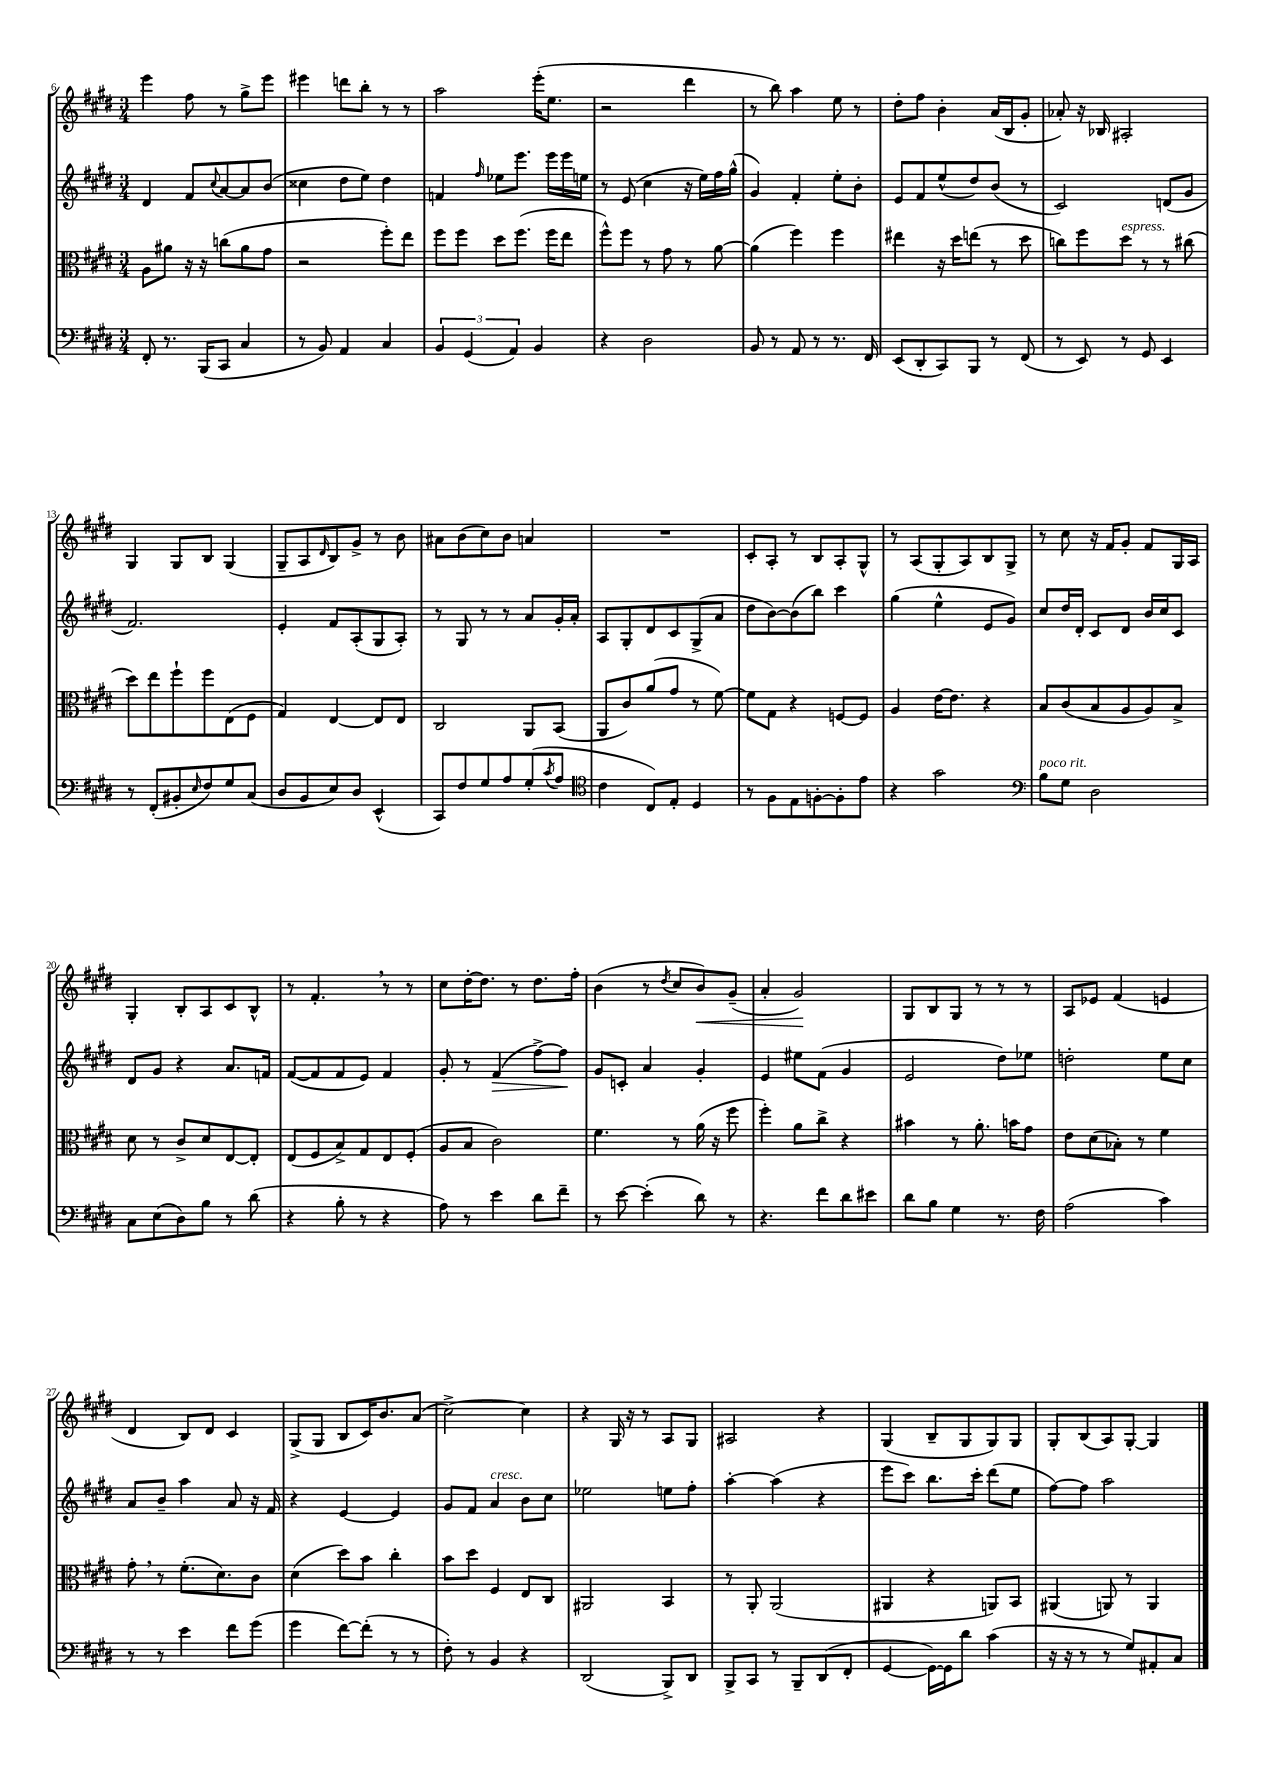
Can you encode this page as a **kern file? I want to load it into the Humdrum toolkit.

**kern	**kern	**kern	**kern
*staff4	*staff3	*staff2	*staff1
*clefF4	*clefC3	*clefG2	*clefG2
*k[f#c#g#d#]	*k[f#c#g#d#]	*k[f#c#g#d#]	*k[f#c#g#d#]
*M3/4	*M3/4	*M3/4	*M3/4
8FF#'/	8A\L	4d#/	4eee\
8.r	8a#\J	.	.
.	16r	8f#/L	8ff#\
(16BBB/LK	16r	.	.
.	.	8qqcc#/	.
8CC#/J	(8cc\L	[8a/	8r
4C#/	8a#\	8a/]	8gg#^\L
.	8g#\J	(8b/J	8eee\J
=	=	=	=
8r	2r	4cc##\	4eee#\
8BB/)	.	.	.
4AA/	.	8dd#\L	8ddd\L
.	.	8ee\J)	8bb'\J
4C#/	8ff#'\L)	4dd#\	8r
.	8ee\J	.	8r
=	=	=	=
6BB/	8ff#\L	4f/	2aa\
.	8ff#\J	.	.
(6GG#/	.	.	.
.	.	16qqff#/	.
.	8dd#\L	8ee-\L	.
6AA/)	.	.	.
.	(8.ff#\J	8.eee\J	.
4BB/	.	.	(16eee'\LK
.	16ff#\LK	16eee\LL	8.ee\J
.	8ee\J	16eee\	.
.	.	16ee\JJ	.
=	=	=	=
4r	8ff#^^\L)	8r	2r
.	8ff#\J	(8e/	.
2D#\	8r	4cc#\	.
.	8g#\	.	.
.	8r	16r	4ddd#\
.	.	16ee\LL)	.
.	[8a\	16ff#\	.
.	.	(16gg#^^\JJ	.
=	=	=	=
8BB/	(4a\]	4g#/)	8r
8r	.	.	8bb\)
8AA/	4ff#\)	4f#'/	4aa\
8r	.	.	.
8.r	4ff#\	8ee'\L	8ee\
.	.	8b'\J	8r
16FF#/	.	.	.
=	=	=	=
(8EE/L	4ee#\	8e/L	8dd#'\L
8DD#'/	.	8f#/	8ff#\J
8CC#/)	16r	(8ee^^/	4b'\
.	16dd#\LK	.	.
8BBB/J	(8ee\J	8dd#/)	.
8r	8r	(8b/J	(16a/LL
.	.	.	16B/J
(8FF#/	8dd#\	8r	8g#'/J
=	=	=	=
8r	8cc\L)	2c#/)	8a-'/)
8EE/)	8ff#\	.	16r
.	.	.	16B-/
8r	8dd#\J	.	2A#'/
8GG#/	8r	.	.
4EE/	8r	(8d/L	.
.	(8cc#\	8g#/J	.
=	=	=	=
8r	8dd#\L)	2.f#/)	4G#/
(8FF#'/L	8ee\	.	.
8BB#'/	8ff#`\	.	8G#/L
16qqE/	.	.	.
8F#/)	8ff#\	.	8B/J
8G#/	(8E\	.	(4G#/
(8C#/J	8F#\J	.	.
=	=	=	=
8D#/L	4G#/)	4e'/	8G#~/L
8BB/	.	.	8A/
.	.	.	16qqd#/
8E/)	[4E/	8f#/L	8B/)
8D#/J	.	(8A'/	8g#^/J
(4EE^^/	8E/]L	8G#/	8r
.	8E/J	8A'/J)	8b\
=	=	=	=
8CC#/L)	2C#/	8r	8a#\L
8F#/	.	8G#/	(8b\
8G#/	.	8r	8cc#\)
8A/	.	8r	8b\J
(8G#'/	8AA/L	8a/L	4a/
8qc#/	.	.	.
8A/J	(8BB/J	16g#'/L	.
.	.	16a'/JJ	.
=	=	=	=
*clefC4	*	*	*
4c#\	8AA/L	8A/L	2.r
.	8c#/)	8G#'/	.
8C#/L)	(8a/	8d#/	.
8E'/J	8g#/J	8c#/	.
4D#/	8r	(8G#^/	.
.	[8f#\)	8a/J	.
=	=	=	=
8r	8f#\]L	8dd#\L	8c#'/L
8F#\L	8G#\J	[8b\)	8A'/J
8E\	4r	(8b\]	8r
[8F'\	.	8bb\J)	8B/L
8F'\]	[8F/L	4ccc#\	8A'/
8e\J	8F/]J	.	8G#^^/J
=	=	=	=
4r	4A/	(4gg#\	8r
.	.	.	(8A/L
2g#\	[16e\LK	4ee^^\	8G#'/
.	8.e\]J	.	.
.	.	.	8A/)
.	4r	8e/L	8B/
.	.	8g#/J)	8G#^/J
=	=	=	=
*clefF4	*	*	*
8B\L	8B/L	8cc#/L	8r
8G#\J	(8c#/	16dd#/L	8cc#\
.	.	16d#'/JJ	.
2D#\	8B/	8c#/L	16r
.	.	.	16f#/LK
.	8A/	8d#/J	8g#'/J
.	8A/)	16b/LL	8f#/L
.	.	16cc#/J	.
.	8B^/J	8c#/J	16G#/L
.	.	.	16A/JJ
=	=	=	=
8C#\L	8d#\	8d#/L	4G#'/
(8E\	8r	8g#/J	.
8D#\)	8c#^/L	4r	8B'/L
8B\J	8d#/	.	8A/
8r	[8E/	8.a/L	8c#/
(8d#\	8E'/]J	.	8B^^/J
.	.	16f/Jk	.
=	=	=	=
4r	(8E/L	([8f#/L	8r
.	8F#/	8f#/]	4.f#'/
8B'\	8B^/)	8f#/	.
8r	8G#/	8e/J)	.
4r	8E/	4f#/	8r
.	(8F#'/J	.	8r
=	=	=	=
8A\)	8A/L	8g#'/	8cc#\L
8r	8B/J	8r	[16dd#'\K
.	.	.	8.dd#\]J
4e\	2c#\)	(4f#/	.
.	.	.	8r
8d#\L	.	[8ff#^\L)	8.dd#\L
8f#~\J	.	8ff#\]J	.
.	.	.	16ff#'\Jk
=	=	=	=
8r	4.f#\	8g#/L	(4b\
[8e\	.	8c'/J	.
(4e'\]	.	4a/	8r
.	.	.	8qdd#/
.	8r	.	8cc#/L
8d#\)	(16a\	4g#'/	8b/)
.	16r	.	.
8r	8ff#\	.	(8g#~/J
=	=	=	=
4.r	4ff#'\)	4e/	4a'/
.	8a\L	8ee#\L	2g#/)
8f#\L	8cc#^\J	(8f#\J	.
8d#\	4r	4g#/	.
8e#\J	.	.	.
=	=	=	=
8d#\L	4b#\	2e/	8G#/L
8B\J	.	.	8B/
4G#\	8r	.	8G#/J
.	8.a'\	.	8r
8.r	.	8dd#\L)	8r
.	16b\LK	.	.
.	8g#\J	8ee-\J	8r
16F#\	.	.	.
=	=	=	=
(2A\	8e\L	2dd'\	8A/L
.	(8d#\	.	8e-/J
.	8B-'\J)	.	(4f#/
.	8r	.	.
4c#\)	4f#\	8ee\L	4e/
.	.	8cc#\J	.
=	=	=	=
8r	8g#'\	8a/L	4d#/
8r	8r	8b~/J	.
4e\	(8.f#'\L	4aa\	8B/L)
.	.	.	8d#/J
.	8.d#\)	.	.
8f#\L	.	8a/	4c#/
(8g#\J	8c#\J	16r	.
.	.	16f#/	.
=	=	=	=
4g#\	(4d#\	4r	(8G#^/L
.	.	.	8G#/J
[8f#\L)	8dd#\L)	[4e/	8B/L
(8f#'\]J	8b\J	.	16c#/K)
.	.	.	8.b/
8r	4cc#'\	4e/]	.
8r	.	.	(8a/J
=	=	=	=
8F#'\)	8b\L	8g#/L	[2cc#^\)
8r	8dd#\J	8f#/J	.
4BB/	4F#/	4a/	.
4r	8E/L	8b\L	4cc#\]
.	8C#/J	8cc#\J	.
=	=	=	=
(2DD#/	2AA#/	2ee-\	4r
.	.	.	16G#/
.	.	.	16r
.	.	.	8r
8BBB^/L)	4BB/	8ee\L	8A/L
8DD#/J	.	8ff#'\J	8G#/J
=	=	=	=
8BBB^/L	8r	[4aa'\	2A#/
8CC#/J	8AA'/	.	.
8r	(2AA/	(4aa\]	.
8BBB~/L	.	.	.
(8DD#/	.	4r	4r
8FF#'/J	.	.	.
=	=	=	=
[4GG#/	4AA#/	8eee\L	(4G#/
.	.	8ccc#\J)	.
16GG#\_LL)	4r	8.bb\L	8B~/L
16GG#\]J	.	.	.
8d#\J	.	.	8G#/
.	.	16ccc#'\Jk	.
(4c#\	8AA/L)	(8ddd#\L	8G#/)
.	8BB/J	8ee\J	8G#/J
=	=	=	=
16r	(4AA#/	[8ff#\L)	8G#'/L
16r	.	.	.
8r	.	8ff#\]J	(8B/
8r	8AA/)	2aa\	8A/)
8G#/L)	8r	.	[8G#'/J
8AA#'/	4AA/	.	4G#/]
8C#/J	.	.	.
==	==	==	==
*-	*-	*-	*-
